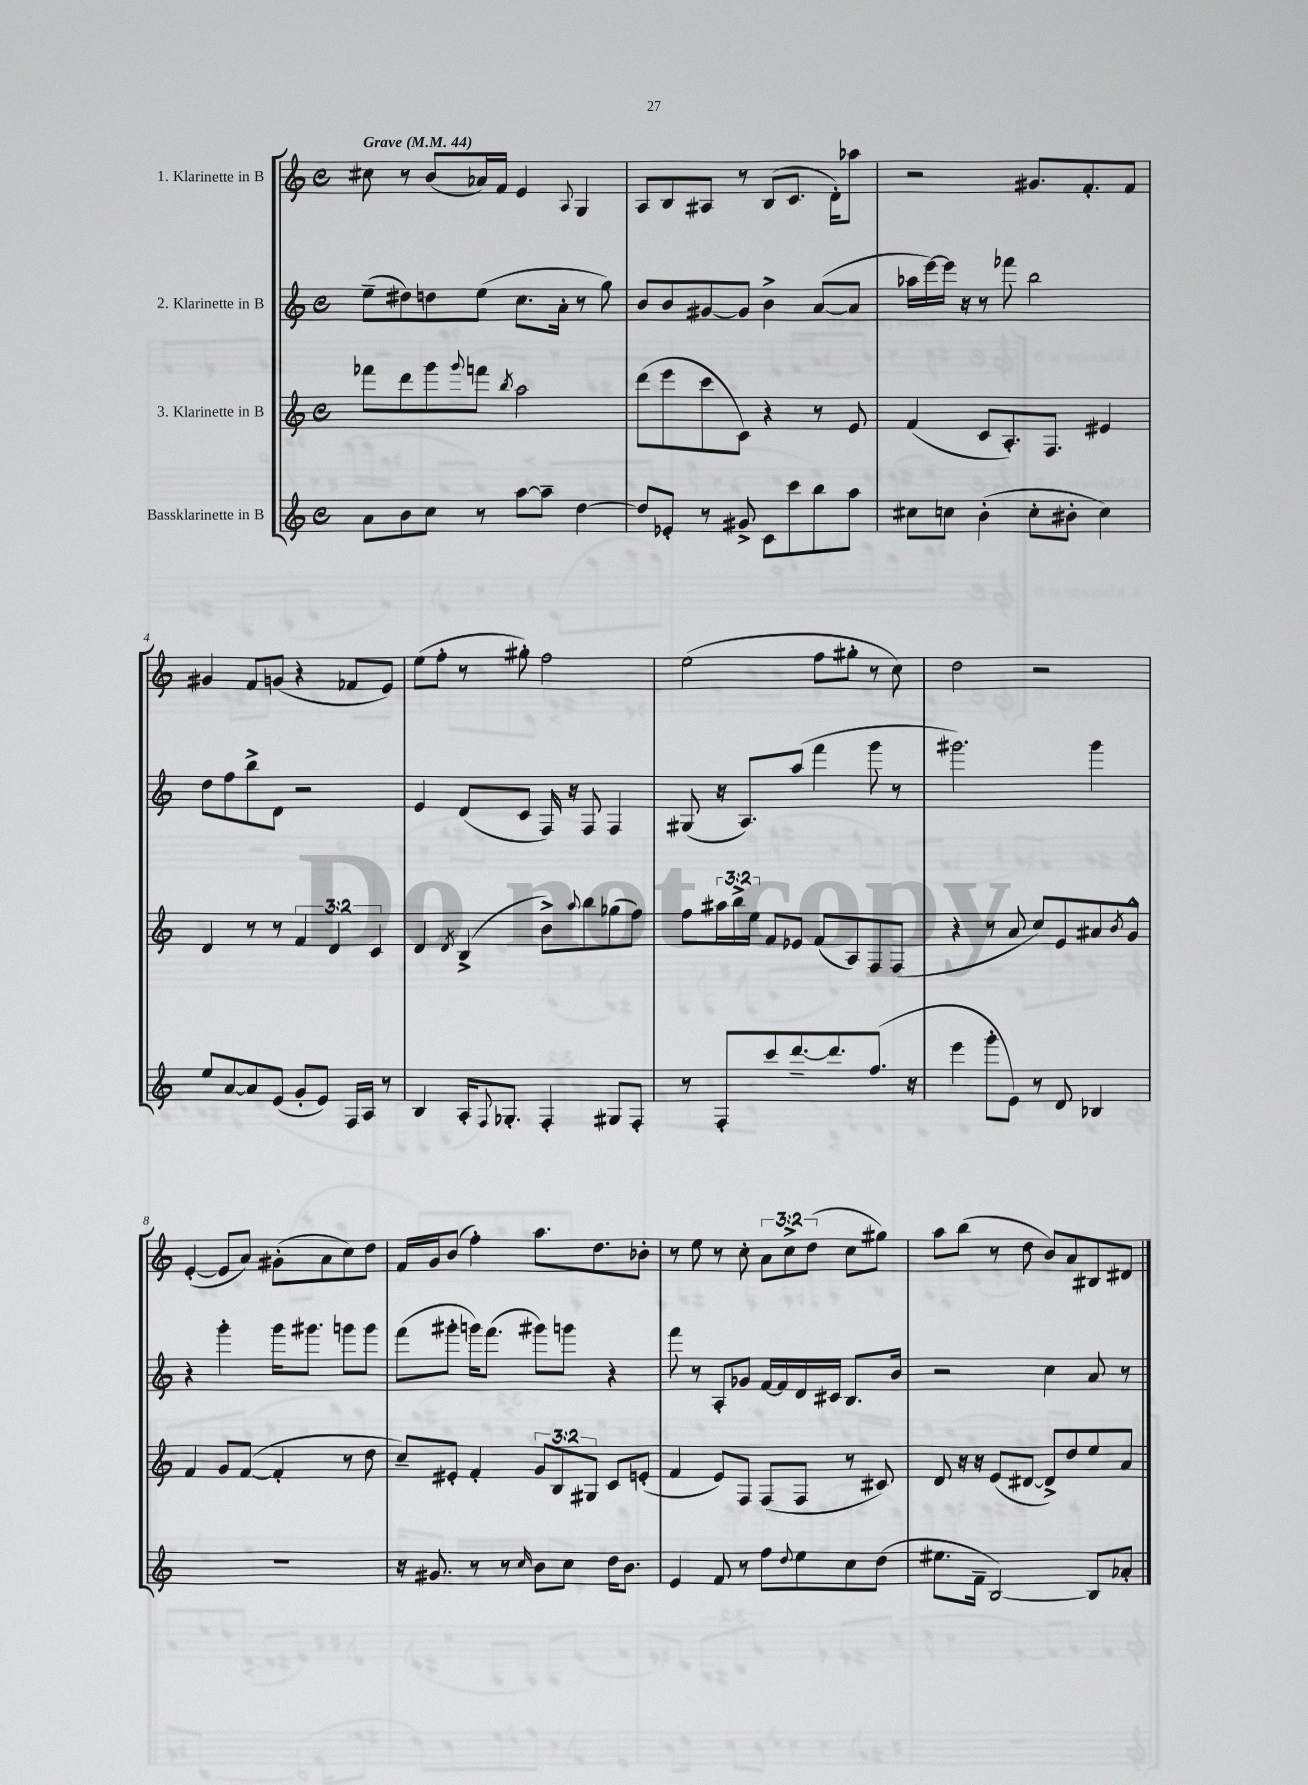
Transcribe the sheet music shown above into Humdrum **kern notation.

**kern	**kern	**kern	**kern
*staff4	*staff3	*staff2	*staff1
*clefG2	*clefG2	*clefG2	*clefG2
*k[]	*k[]	*k[]	*k[]
*M4/4	*M4/4	*M4/4	*M4/4
*met(c)	*met(c)	*met(c)	*met(c)
*MM44	*MM44	*MM44	*MM44
8a	8fff-	(8ee~	8cc#
8b	8ddd	8dd#)	8r
8cc	8ggg	8dd	(8b
.	8qqggg	.	.
8r	8fff	(8ee	16a-)
.	.	.	16f
.	8qbb	.	.
[8aa	2aa	8.cc	4e
8aa~]	.	.	.
.	.	16a'	.
.	.	.	8qqA
[4dd	.	8r	4G
.	.	8gg)	.
=	=	=	=
8dd]	(8ddd	8b	8A
8e-'	8eee	8b	8B
8r	8ccc	[8g#	8A#
8g#^	8c)	8g#]	8r
8c	4r	4b^	(8B
8ccc	.	.	8.c
8bb	8r	([8a	.
.	.	.	16d')
8aa	8e	8a]	8aa-
=	=	=	=
8cc#	(4f	16aa-	2r
.	.	[16eee)	.
8cc	.	16eee]	.
.	.	16r	.
(4b'	8c	8r	.
.	8.A')	8fff-	.
8cc'	.	2bb	8.g#
.	8.F	.	.
8b#'	.	.	.
.	.	.	8.f'
4cc)	4e#	.	.
.	.	.	8f
=	=	=	=
8ee	4d	8dd	4g#
[8a	.	8ff	.
8a]	8r	8bb^	8f
(8e	8r	8d	(8g
8g'	6f	2r	4r
8e)	.	.	.
.	6d	.	.
16F	.	.	8f-
16A	.	.	.
.	6c	.	.
8r	.	.	8e)
=	=	=	=
4B	4d	4e	(8ee
.	.	.	8ff'
.	8qd	.	.
16A'	(4B^	(8d	8r
8qqF	.	.	.
8.G-'	.	.	.
.	.	8c	8gg#')
4F'	8b^)	16F)	2ff
.	.	16r	.
.	8qqaa	.	.
.	8bb	8F	.
8G#	(8gg-	4F	.
8F'	8ff)	.	.
=	=	=	=
8r	8ff	(8G#	(2ee
8F'	24aa#	16r	.
.	24bb^	.	.
.	.	8.A)	.
.	24ee	.	.
8ccc	8f	.	.
[8.ddd~	8e-	(8aa	.
.	(8f	4fff	8ff
8.ddd]	.	.	.
.	8A)	.	8gg#'
(8.ff	8F	8ggg	8r
.	(8F	8r	8cc)
16r	.	.	.
=	=	=	=
4eee	4r	2.ggg#)	2dd
8ggg'	8r	.	.
8e)	8a	.	.
8r	8cc)	.	2r
8d	8e	.	.
4B-	8a#	4ggg#	.
.	8qb	.	.
.	8g^^	.	.
=	=	=	=
1r	4f	4r	([4e'
.	8g	4ggg'	8e]
.	([8f	.	8a)
.	4f']	16ggg	(8g#'
.	.	8.ggg#	.
.	.	.	8a
.	8r	8ggg	8cc)
.	8dd	8ggg	8dd
=	=	=	=
16r	8cc~)	(8fff	16f
8.g#	.	.	16g
.	8e#'	8ggg#'	(8b
8r	4f'	16ggg)	4ff')
.	.	(8.fff	.
8r	.	.	.
16qqcc	.	.	.
8b	12g	8ggg#)	8.aa
.	12B	.	.
8cc	.	8ggg	.
.	12G#	.	.
.	.	.	8.dd
16dd	8c	4r	.
8.b	.	.	.
.	(8e'	.	8b-'
=	=	=	=
4e	4f	8fff	8r
.	.	8r	8ee
8f	8e)	8A'	8r
8r	8F	8g-	8cc'
8ff	(8F	[16f	12a
.	.	16f]	.
.	.	.	12cc^
8qqdd	.	.	.
8ee	8F	16d	.
.	.	.	(12dd
.	.	16c#	.
8cc	8r	8.B	8cc
(8dd	8c#)	.	8gg#)
.	.	16b	.
=	=	=	=
8.ee#	8d	2r	8aa
.	16r	.	(8bb
16f~	16r	.	.
[2B)	(8e	.	8r
.	[8d#	.	8dd
.	8d#^])	4cc	8b)
.	8dd	.	8a
8B]	8ee	8a	8B#
8a-'	8a	8r	8d#
==	==	==	==
*-	*-	*-	*-
